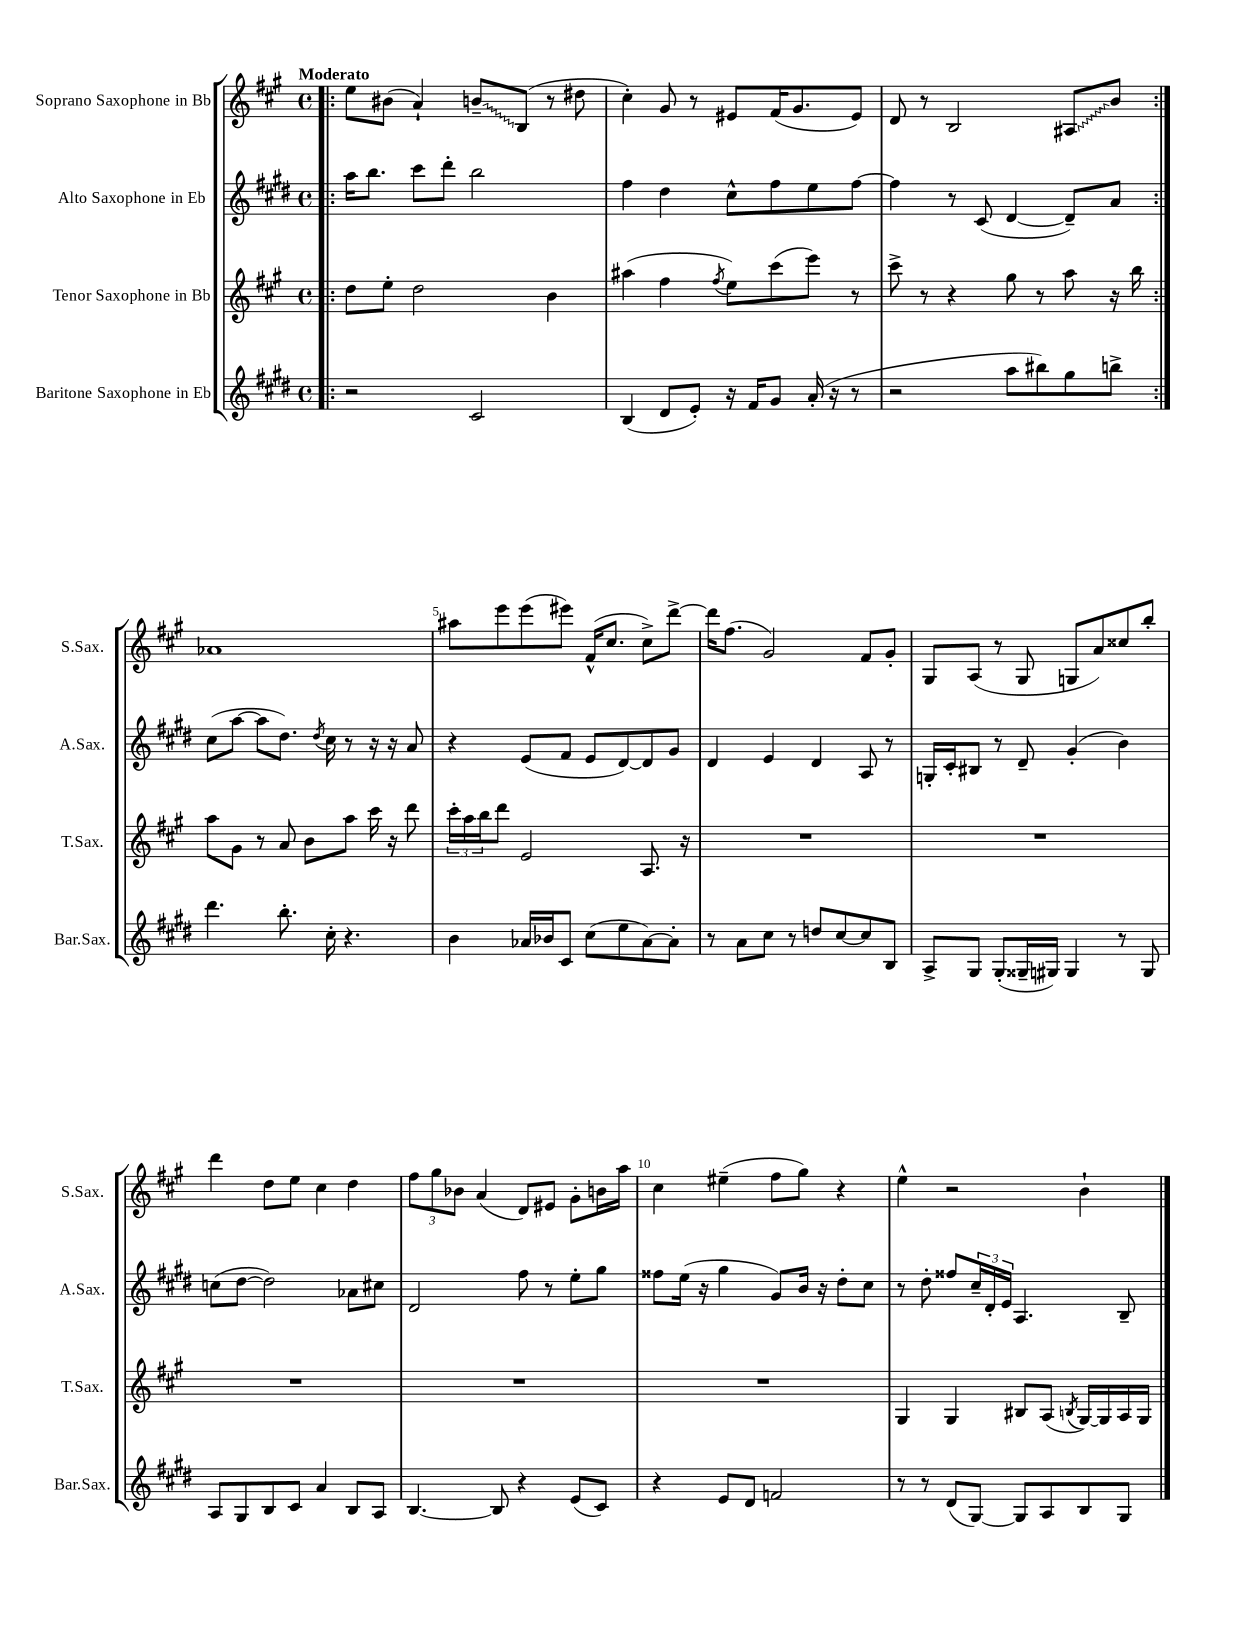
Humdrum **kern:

**kern	**kern	**kern	**kern
*staff4	*staff3	*staff2	*staff1
*clefG2	*clefG2	*clefG2	*clefG2
*k[f#c#g#d#]	*k[f#c#g#]	*k[f#c#g#d#]	*k[f#c#g#]
*M4/4	*M4/4	*M4/4	*M4/4
*met(c)	*met(c)	*met(c)	*met(c)
=!|:	=!|:	=!|:	=!|:
2r	8dd	16aa	8ee
.	.	8.bb	.
.	8ee'	.	(8b#
.	2dd	8ccc#	4a`)
.	.	8ddd#'	.
2c#	.	2bb	8b~
.	.	.	(8B
.	4b	.	8r
.	.	.	8dd#
=	=	=	=
(4B	(4aa#	4ff#	4cc#')
8d#	4ff#	4dd#	8g#
8e')	.	.	8r
.	8qff#	.	.
16r	8ee)	8cc#^^	8e#
16f#	.	.	.
8g#	(8ccc#	8ff#	(16f#
.	.	.	8.g#
(16a'	8eee)	8ee	.
16r	.	.	.
8r	8r	[8ff#	8e#)
=	=	=	=
2r	8ccc#^	4ff#]	8d
.	8r	.	8r
.	4r	8r	2B
.	.	(8c#	.
8aa	8gg#	[4d#	.
8bb#)	8r	.	.
8gg#	8aa	8d#~])	8A#
8bb^	16r	8a	8b
.	16bb	.	.
=:|!	=:|!	=:|!	=:|!
4.ddd#	8aa	(8cc#	1a-
.	8g#	[8aa	.
.	8r	8aa]	.
8.bb'	8a	8.dd#)	.
.	8b	.	.
.	.	8qdd#	.
16cc#'	.	16cc#	.
4.r	8aa	8r	.
.	16ccc#	16r	.
.	16r	16r	.
.	8ddd	8a	.
=	=	=	=
4b	24ccc#'	4r	8aa#
.	24aa	.	.
.	24bb	.	.
.	8ddd	.	8eee
16a-	2e	(8e	(8eee
16b-	.	.	.
8c#	.	8f#	8eee#)
(8cc#	.	8e	(16f#^^
.	.	.	8.cc#
8ee	.	[8d#)	.
[8a-)	8.A	8d#]	8cc#^)
8a-']	.	8g#	[8ddd^
.	16r	.	.
=	=	=	=
8r	1r	4d#	16ddd]
.	.	.	(8.ff#
8a	.	.	.
8cc#	.	4e	2g#)
8r	.	.	.
8dd	.	4d#	.
[8cc#	.	.	.
8cc#]	.	8A	8f#
8B	.	8r	8g#'
=	=	=	=
8A^	1r	16G'	8G#
.	.	16c#'	.
8G#	.	8B#	(8A
(8G#'	.	8r	8r
16G##~	.	8d#~	8G#
16G#)	.	.	.
4G#	.	(4g#'	8G
.	.	.	8a)
8r	.	4b)	8cc##
8G#	.	.	8bb'
=	=	=	=
8A	1r	(8cc	4ddd
8G#	.	[8dd#	.
8B	.	2dd#])	8dd
8c#	.	.	8ee
4a	.	.	4cc#
8B	.	8a-	4dd
8A	.	8cc#	.
=	=	=	=
[4.B	1r	2d#	12ff#
.	.	.	12gg#
.	.	.	12b-
.	.	.	(4a
8B]	.	.	.
4r	.	8ff#	8d)
.	.	8r	8e#
(8e	.	8ee'	8g#'
8c#)	.	8gg#	16b
.	.	.	16aa
=	=	=	=
4r	1r	8ff##	4cc#
.	.	(16ee	.
.	.	16r	.
8e	.	4gg#	(4ee#~
8d#	.	.	.
2f	.	8g#)	8ff#
.	.	16b	8gg#)
.	.	16r	.
.	.	8dd#'	4r
.	.	8cc#	.
=	=	=	=
8r	4G#	8r	4ee^^
8r	.	8dd#'	.
(8d#	4G#	8ff##	2r
[8G#)	.	24cc#~	.
.	.	24d#'	.
.	.	24e	.
8G#]	8B#	4.A	.
8A	(8A	.	.
.	8qB	.	.
8B	[16G#)	.	4b`
.	16G#]	.	.
8G#	16A	8B~	.
.	16G#	.	.
==	==	==	==
*-	*-	*-	*-
